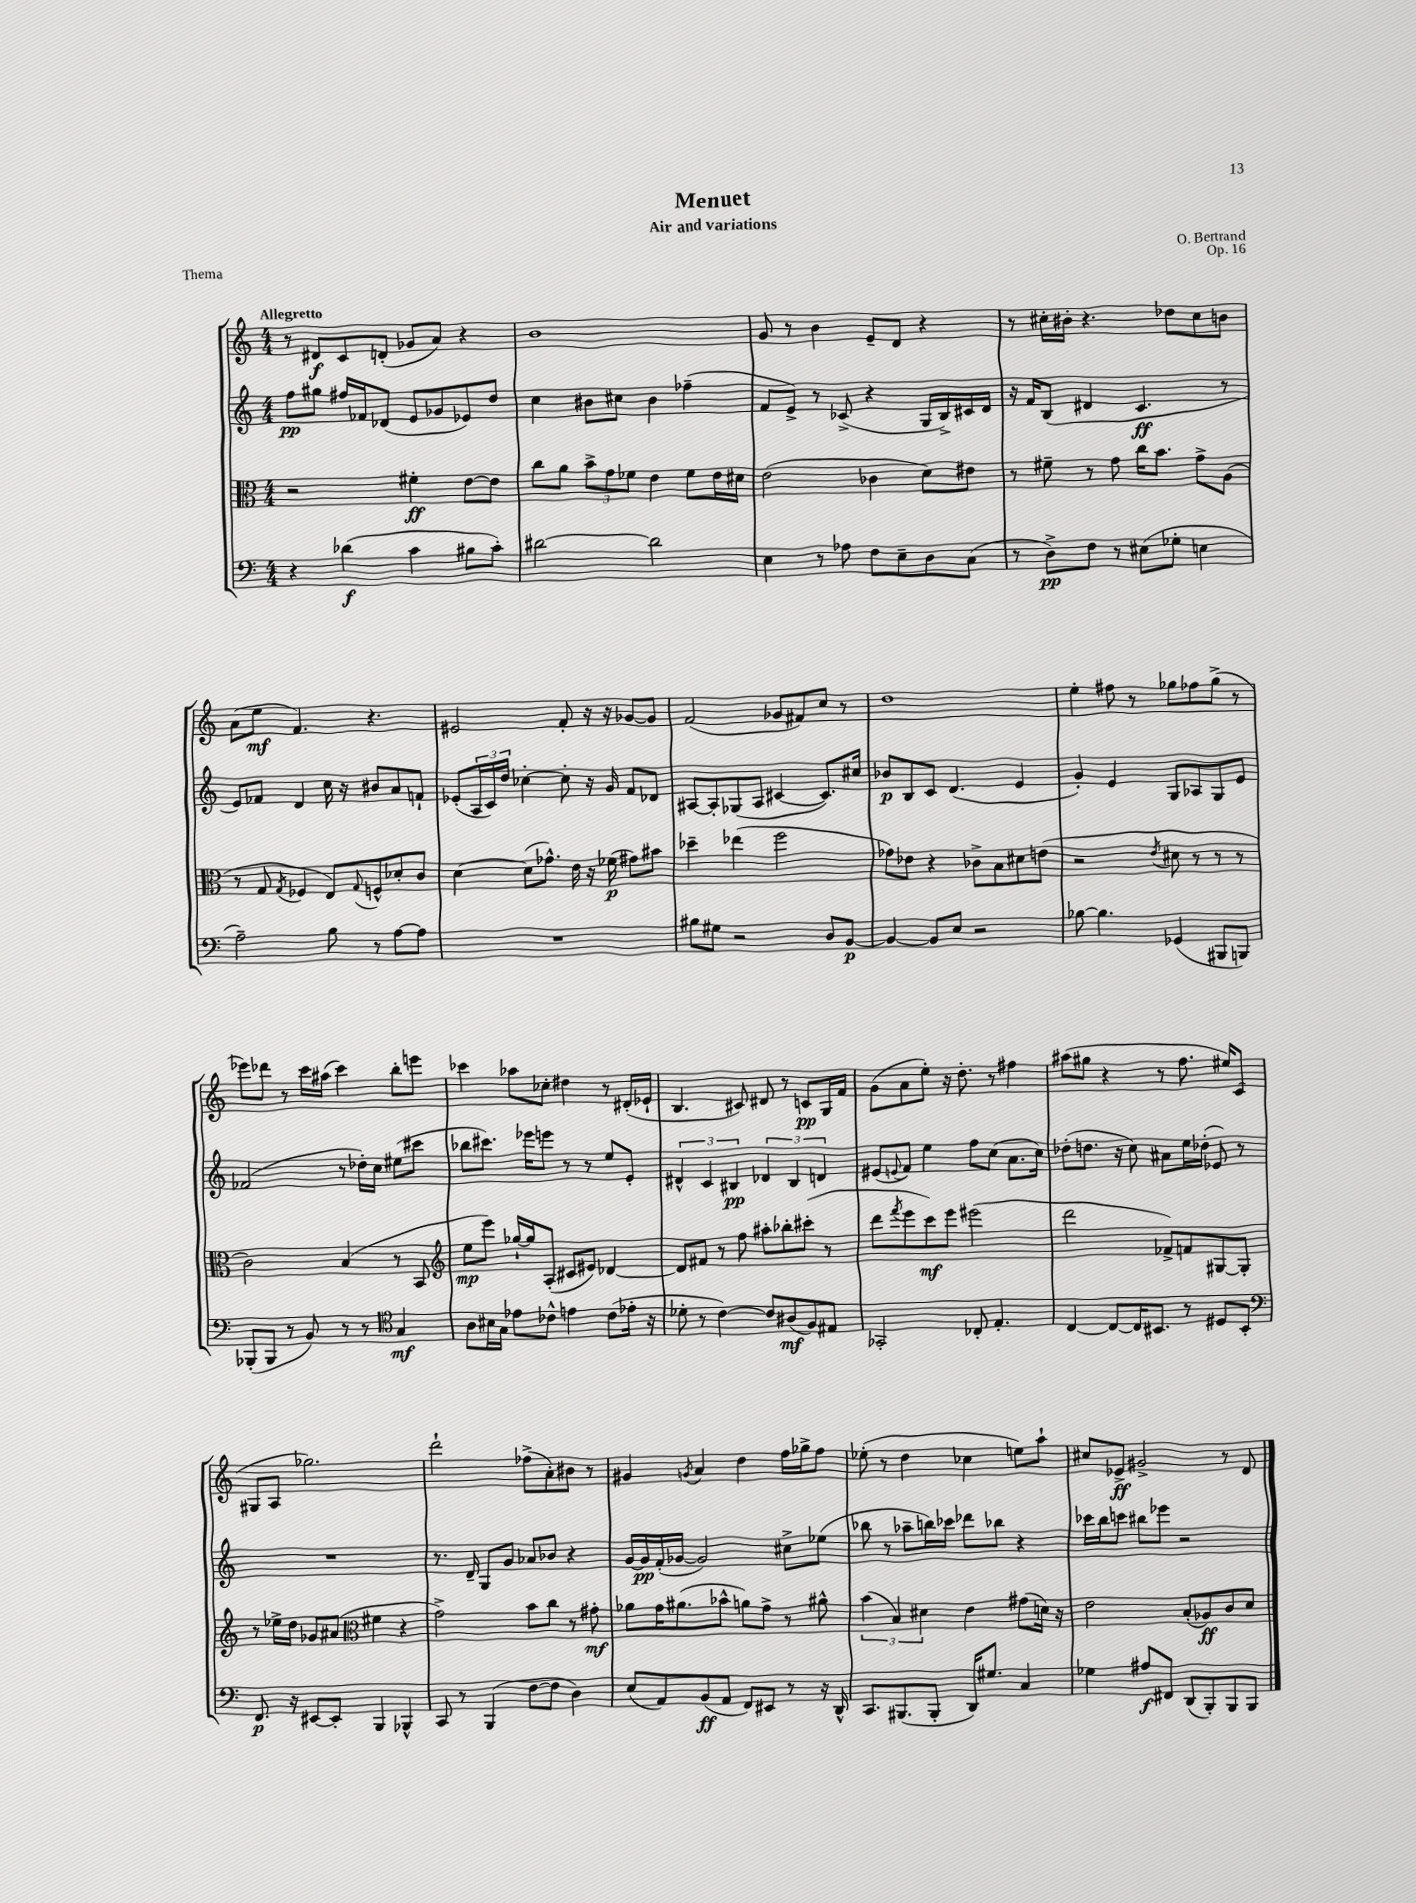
\header { title = "Menuet" composer = "O. Bertrand" subtitle = "Air and variations" opus = "Op. 16" piece = "Thema" }
<<
\new StaffGroup <<
\new Staff = "s0" {
    \clef treble \key c \major \numericTimeSignature \time 4/4 \tempo "Allegretto"
    r8 dis'8\f c'8 d'8-.( ges'8 a'8) r4 |
    b'1 |
    g'8 r8 b'4 e'8-- d'8 r4 |
    r8 cis''16-. bis'16-. r4. des''8 cis''8 b'8 |
    a'8( e''8\mf f'4.) r4. |
    eis'2 f'8-. r16 r16 ges'8~ ges'8 |
    f'2( ges'8 fis'8) c''8 r8 |
    d''1 |
    e''4-. fis''8 r8 ges''8 fes''8 ges''8->( r8 |
    ees'''8) des'''8 r8 c'''16 ais''16( c'''4) b''8-. e'''8 |
    ces'''4 aes''8 ces''8-. dis''4 r8 dis'16-.( ees'16-! |
    b4. cis'8) dis'8 r8 c'8\pp g16 f'16 |
    g'8( a'8 e''8-.) r16 d''8.-. r8 fis''4 |
    ais''8( gis''8 r4 r8 f''8. eis''16) c'8( |
    gis8 a8 ges''2.) |
    d'''2-! fes''8->( a'8-.) bis'8 r8 |
    gis'4 \acciaccatura { g'8 } a'4 d''4 f''16 ges''16-> f''8 |
    ees''8-.( r8 d''4 ces''4 e''8) a''8-! |
    cis''8 ees'8->\ff gis'2-> r8 d'8 \bar "|." |
}
\new Staff = "s1" {
    \clef treble \key c \major \numericTimeSignature \time 4/4
    f''8\pp gis''8 fis''16 fes'16 des'8( e'8 ges'8 ees'8) d''8 |
    c''4 bis'8 cis''8 bis'4 fes''4--( |
    f'8 e'8->) r8 ces'8->( r4 g16 b16->) cis'16 d'16 |
    r16 f'16 b8( dis'4 c'4.\ff r8 |
    e'8) fes'8 d'4 c''16 r16 bis'8 a'8 f'8-! |
    ees'8-.( \tuplet 3/2 { a16 c'16) d''16 } ces''4~-. ces''8-. r16 g'16 f'8 des'8 |
    ais8~ ais8-. ges8( ais8 cis'4~ cis'8.) cis''16 |
    bes'8\p b8 c'8 d'4.( e'4 |
    g'4-.) e'4 g8 aes8 g8 e'8 |
    fes'2( r8 des''16-.) c''16 eis''8( cis'''8 |
    bes''8 cis'''8.) ees'''16 e'''8 r8 r8 e''8 e'8-. |
    \tuplet 3/2 { dis'4-^ c'4 bis4\pp } \tuplet 3/2 { des'4 bis4 d'4 } |
    eis'8( \appoggiatura { e'8 } f'8) e''4 f''8 c''8( a'8. c''16) |
    des''8-.( d''8. r16 c''8) ais'8 e''16 des''16-.( ees'8) r8 |
    R1 |
    r8. d'16-- g8 g'8 aes'8 bes'8 r4 |
    g'16~ g'16\pp f'16-.( ges'16~ ges'2) cis''8-> ees''8( |
    bes''8 r8 aes''8-- b''16) ces'''16 des'''8 bes''8 r4 |
    ces'''16 b''16 c'''8 bis''8 ees'''8 r2 \bar "|." |
}
\new Staff = "s2" {
    \clef alto \key c \major \numericTimeSignature \time 4/4
    r2 fis'4-.\ff e'8~ e'8 |
    c''8 a'8 \tuplet 3/2 { b'8-> g'8 fes'8 } e'4 fes'8 e'16 dis'16 |
    e'2( ces'4 d'8) eis'8 |
    r8 fis'8-- r8 g'8 c''16 b'8. g'8-> a8( |
    r8 g8 \acciaccatura { g8 } fes4 e8) \appoggiatura { g8 } f8-^ des'8-. c'8 |
    d'4~ d'8( ges'8.-^) e'16 r16 fes'16\p( gis'8) bis'8 |
    des''4-- ees''4( f''2 |
    ges'8) ees'8 r4 ces'8-> b8 dis'8 e'8( |
    r2 \acciaccatura { e'8 } dis'8 r8 r8 r8 |
    c'2) b4( r8 b,8 |
    \clef treble e''8\mp e'''8) ges''16~-! ges''16 a8-.( cis'8 eis'8) des'4~ |
    des'8 fis'8 r8 f''8 ais''8-. bes''8-. cis'''8-.( r8 |
    d'''8 \acciaccatura { f'''8 } e'''8 c'''8\mf) e'''8 eis'''2( |
    d'''2 fes'8->) f'8 gis8~ gis8-. |
    r8 ees''16-> d''16 ges'8 ais'8( \clef alto fis'4 r4 |
    g'2->) b'8 c''8 r8 gis'8-.\mf |
    aes'8 g'16 ais'8.( bes'8-^ a'8) g'8-> r8 ais'8-^ |
    \tuplet 3/2 { b'4( b4) dis'4 } e'4 gis'8( d'16) r16 |
    e'2 b8-.( aes8\ff) c'8 d'8 \bar "|." |
}
\new Staff = "s3" {
    \clef bass \key c \major \numericTimeSignature \time 4/4
    r4 des'4\f( c'4 bis8 c'8-.) |
    dis'2~ dis'2 |
    e4 r8 aes8 f8 e8-- d8 c8( |
    r8 d8->\pp) f8 r8 eis8( ges8-. e4 |
    a2--) b8 r8 a8~ a8 |
    R1 |
    bis8 gis8 r2 d8 b,8~\p |
    b,4~ b,8 e8 r2 |
    bes8~ bes4. ges,4( bis,,8 b,,8) |
    bes,,8-.( bes,,8 r8 b,8) r8 r8 \clef tenor g4\mf |
    a8 bis16 g16 ees'8 ces'8-^ e'4 ces'8( ees'16-. r16 |
    des'8-. r8 c'4~) c'8 ais8\mf( f8) eis8 |
    ges,2-. ces8-. e4.-. |
    c4~ c8~ c16 bis,8. r8 dis8 bis,8-. |
    \clef bass f,8.\p r16 eis,8~ eis,8-. b,,4 bes,,4-^ |
    c,8 r8 b,,4( f8~ f8 d4) |
    e8( a,8) b,8\ff( a,8 f,8) eis,8 r8 r16 d,16-^ |
    c,8. bis,,8.( bis,,8-. d,16) gis8. c4 |
    ges4 ais8\f fis,8 d,8( b,,8-.) b,,8 b,,8 \bar "|." |
}
>>
>>
\layout { \context { \Score \remove "Bar_number_engraver" } }
